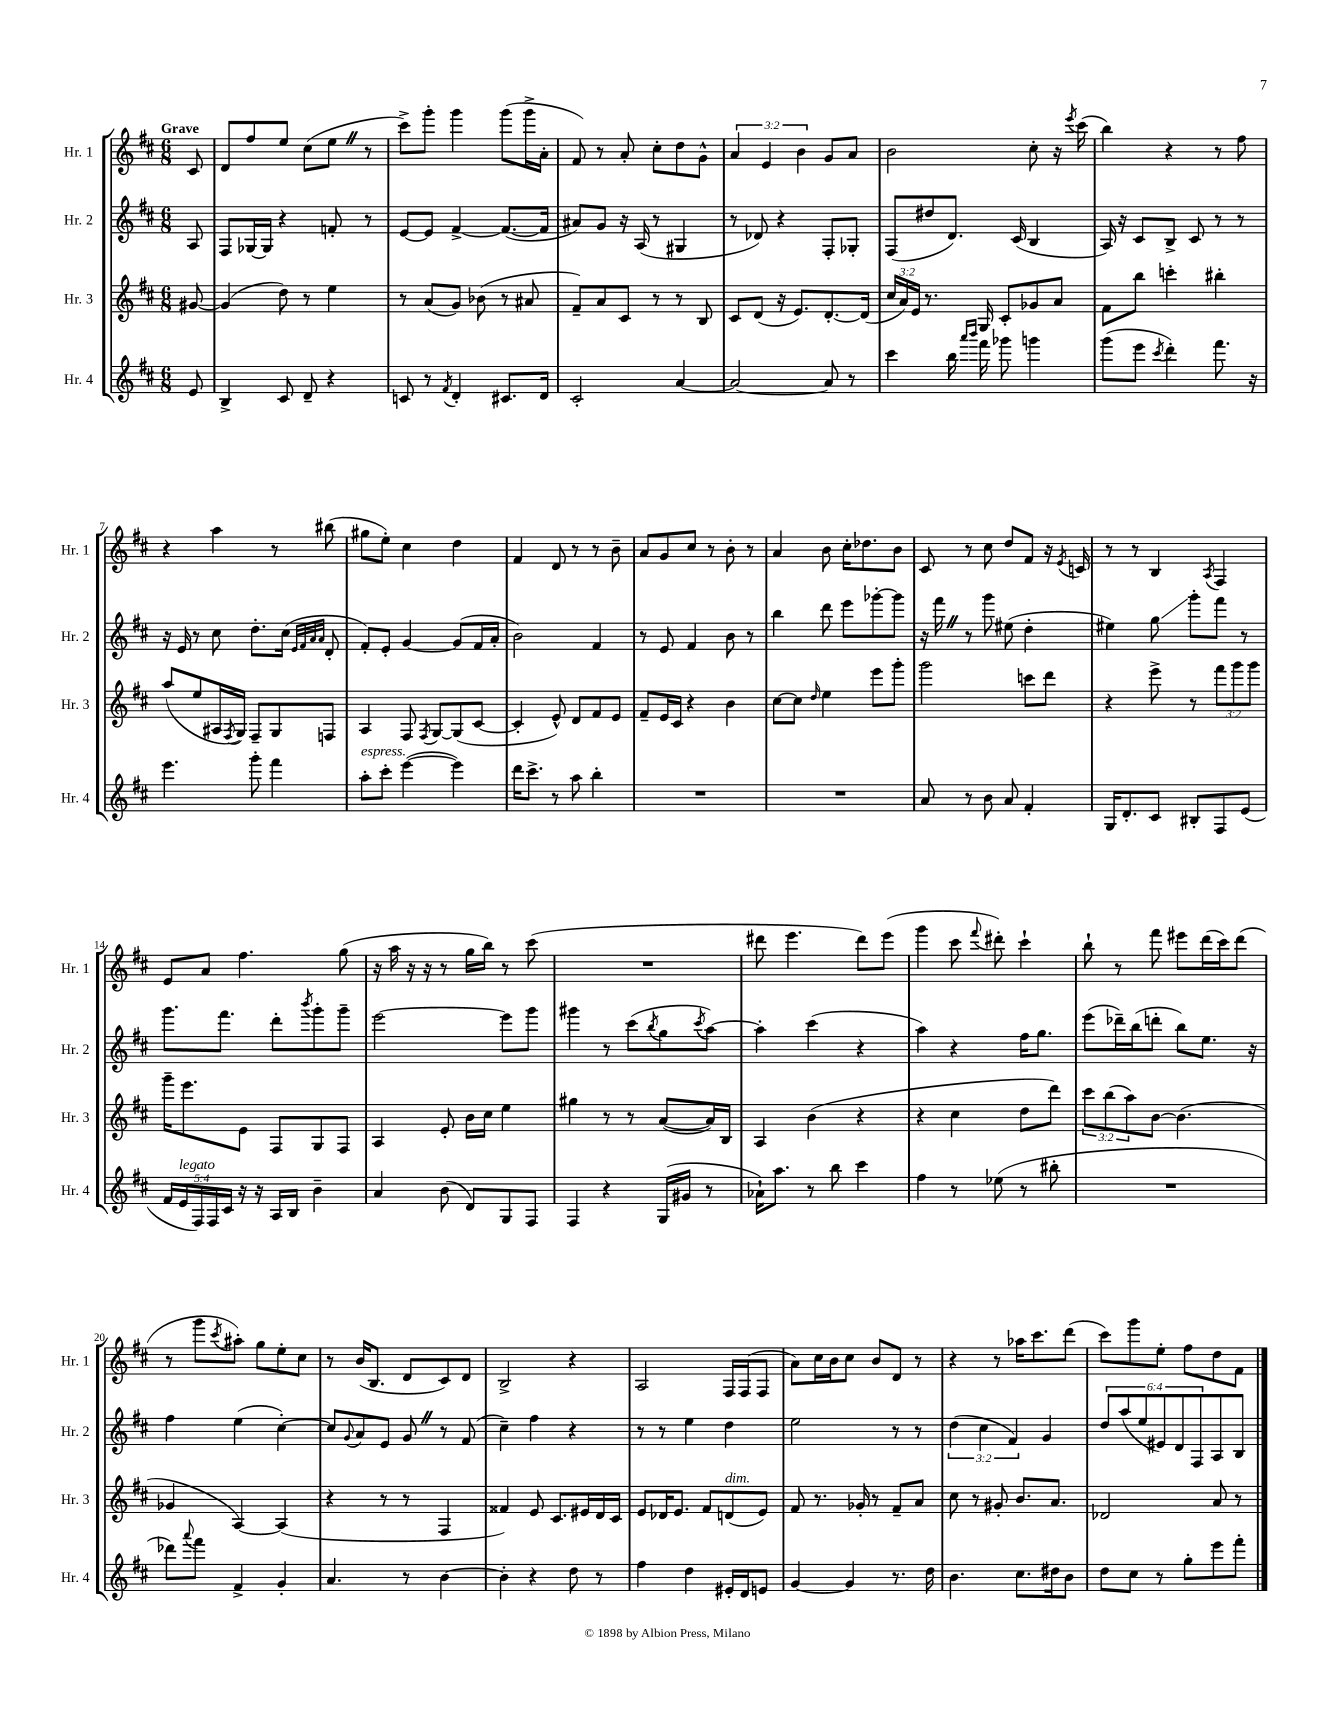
<<
\new StaffGroup <<
\new Staff = "s0" \with { instrumentName = "Hr. 1" shortInstrumentName = "Hr. 1" } {
    \clef treble \key d \major \numericTimeSignature \time 6/8 \override Staff.TupletNumber.text = #tuplet-number::calc-fraction-text \partial 8 \tempo "Grave"
    cis'8 |
    d'8 fis''8 e''8 cis''8( e''8 \once \override BreathingSign.text = \markup { \musicglyph "scripts.caesura.straight" } \breathe r8 |
    cis'''8->) g'''8-. g'''4 g'''8( g'''16-> a'16-. |
    fis'8) r8 a'8-. cis''8-. d''8 g'8-^ |
    \tuplet 3/2 { a'4 e'4 b'4 } g'8 a'8 |
    b'2 cis''8-. r16 \acciaccatura { e'''8 } cis'''16( |
    b''4) r4 r8 fis''8 |
    r4 a''4 r8 bis''8( |
    gis''8 e''8-.) cis''4 d''4 |
    fis'4 d'8 r8 r8 b'8-- |
    a'8 g'8 cis''8 r8 b'8-. r8 |
    a'4 b'8 cis''16-. des''8. b'8 |
    cis'8 r8 cis''8 d''8 fis'8 r16 \acciaccatura { e'8 } c'16 |
    r8 r8 b4 \acciaccatura { a8 } fis4 |
    e'8 a'8 fis''4. g''8( |
    r16 a''16 r16 r16 r8 g''16 b''16) r8 cis'''8( |
    R2. |
    dis'''8 e'''4. dis'''8) e'''8( |
    g'''4 cis'''8 \appoggiatura { fis'''8 } dis'''8-.) cis'''4-! |
    b''8-! r8 fis'''8 eis'''8 d'''16( cis'''16) d'''8( |
    r8 g'''8 \acciaccatura { cis'''8 } ais''8-.) g''8 e''8-. cis''8 |
    r8 b'16( b8. d'8 cis'8) d'8 |
    b2-> r4 |
    a2 fis16 fis16( fis8 |
    a'8) cis''16 b'16 cis''8 b'8 d'8 r8 |
    r4 r8 aes''16 cis'''8. d'''8( |
    cis'''8) g'''8 e''8-. fis''8 d''8 fis'8 \bar "|." |
}
\new Staff = "s1" \with { instrumentName = "Hr. 2" shortInstrumentName = "Hr. 2" } {
    \clef treble \key d \major \numericTimeSignature \time 6/8 \override Staff.TupletNumber.text = #tuplet-number::calc-fraction-text \partial 8
    a8 |
    fis8 ges16~ ges16 r4 f'8-. r8 |
    e'8~ e'8 fis'4~-> fis'8.~( fis'16 |
    ais'8) g'8 r16 a16( r8 gis4 |
    r8 des'8) r4 fis8-. ges8-. |
    fis8( dis''8 d'8.) cis'16( b4 |
    a16) r16 cis'8 b8-> cis'8 r8 r8 |
    r16 e'16 r8 cis''8 d''8.-. cis''16( \grace { e'32 fis'32 a'32 a'32 } d'8-. |
    fis'8-.) e'8-. g'4~ g'8( fis'16 a'16-. |
    b'2) fis'4 |
    r8 e'8 fis'4 b'8 r8 |
    b''4 d'''8 e'''8 ges'''8~-. ges'''8 |
    r16 fis'''16 \once \override BreathingSign.text = \markup { \musicglyph "scripts.caesura.straight" } \breathe r8 g'''8 eis''8( d''4-. |
    eis''4) g''8\glissando g'''8-. fis'''8 r8 |
    g'''8. fis'''8. d'''8-. \acciaccatura { b'''8 } g'''8-. g'''8-- |
    e'''2~ e'''8 g'''8 |
    gis'''4 r8 cis'''8( \acciaccatura { b''8 } g''8 \acciaccatura { cis'''8 } a''8~) |
    a''4-. cis'''4( r4 |
    a''4) r4 fis''16 g''8. |
    e'''8( des'''16--) b''16( d'''8-. b''8) e''8. r16 |
    fis''4 e''4( cis''4~-.) |
    cis''8 \appoggiatura { g'8 } a'8 e'8 g'8 \once \override BreathingSign.text = \markup { \musicglyph "scripts.caesura.straight" } \breathe r8 fis'8( |
    cis''4--) fis''4 r4 |
    r8 r8 e''4 d''4 |
    e''2 r8 r8 |
    \tuplet 3/2 { d''4( cis''4 fis'4) } g'4 |
    \tuplet 6/4 { d''8 a''8( e''8 eis'8) d'8 fis8 } a8 b8 \bar "|." |
}
\new Staff = "s2" \with { instrumentName = "Hr. 3" shortInstrumentName = "Hr. 3" } {
    \clef treble \key d \major \numericTimeSignature \time 6/8 \override Staff.TupletNumber.text = #tuplet-number::calc-fraction-text \partial 8
    gis'8~ |
    gis'4( d''8) r8 e''4 |
    r8 a'8( g'8) bes'8( r8 ais'8 |
    fis'8--) a'8 cis'8 r8 r8 b8 |
    cis'8 d'8( r16 e'8.) d'8.~-. d'16( |
    \tuplet 3/2 { cis''16 a'16) e'16 } r8. g16 cis'8-. ges'8 a'8 |
    fis'8 b''8 c'''4-. bis''4-. |
    a''8( e''8 ais16 \acciaccatura { fis8 } g16) fis8-- g8 f8 |
    a4 fis8 \acciaccatura { fis8 } g8~ g8( cis'8~ |
    cis'4-. e'8-^) d'8 fis'8 e'8 |
    fis'8-- e'16 cis'16 r4 b'4 |
    cis''8~ cis''8 \grace { d''16 } e''4 e'''8 g'''8-. |
    g'''2 c'''8 d'''8 |
    r4 e'''8-> r8 \tuplet 3/2 { fis'''8 g'''8 g'''8 } |
    g'''16-- e'''8. e'8 fis8 g8 fis8 |
    a4 e'8-. b'16 cis''16 e''4 |
    gis''4 r8 r8 a'8~( a'16) b16 |
    a4 b'4( r4 |
    r4 cis''4 d''8 d'''8) |
    \tuplet 3/2 { cis'''8 b''8( a''8) } b'8~ b'4.( |
    ges'4 a4~) a4( |
    r4 r8 r8 fis4 |
    fisis'4) e'8 cis'8. eis'16 d'16 cis'16 |
    e'8 des'16 e'8. fis'8 d'8^\markup { \italic "dim." }( e'8) |
    fis'8 r8. ges'16-. r8 fis'8-- a'8 |
    cis''8 r8 gis'8-. b'8. a'8. |
    des'2 a'8 r8 \bar "|." |
}
\new Staff = "s3" \with { instrumentName = "Hr. 4" shortInstrumentName = "Hr. 4" } {
    \clef treble \key d \major \numericTimeSignature \time 6/8 \override Staff.TupletNumber.text = #tuplet-number::calc-fraction-text \partial 8
    e'8 |
    b4-> cis'8 d'8-- r4 |
    c'8 r8 \acciaccatura { fis'8 } d'4-. cis'8. d'16 |
    cis'2-. a'4~ |
    a'2~ a'8 r8 |
    cis'''4 b''16 \grace { a'''16 b'''16 } fis'''16 ges'''8 g'''4 |
    g'''8( e'''8 \acciaccatura { cis'''8 } d'''4-.) fis'''8. r16 |
    e'''4. g'''8-. fis'''4 |
    a''8-.^\markup { \italic "espress." } cis'''8-. e'''4~( e'''4) |
    d'''16 cis'''8.-> r8 a''8 b''4-. |
    R2. |
    R2. |
    a'8 r8 b'8 a'8 fis'4-. |
    g16 d'8.-. cis'8 bis8-. fis8 e'8( |
    \tuplet 5/4 { fis'16 e'16^\markup { \italic "legato" } fis16) fis16 cis'16 } r16 r16 a16 b16 b'4-- |
    a'4 b'8( d'8) g8 fis8 |
    fis4 r4 g16( gis'16 r8 |
    aes'16-!) a''8. r8 b''8 cis'''4 |
    fis''4 r8 ees''8( r8 bis''8-. |
    R2. |
    des'''8) \appoggiatura { a'''8 } fis'''8 fis'4-> g'4-. |
    a'4. r8 b'4~ |
    b'4-. r4 d''8 r8 |
    fis''4 d''4 eis'16-. d'16 e'8 |
    g'4~ g'4 r8. d''16 |
    b'4. cis''8. dis''16 b'8 |
    d''8 cis''8 r8 g''8-. e'''8 fis'''8-. \bar "|." |
}
>>
>>
